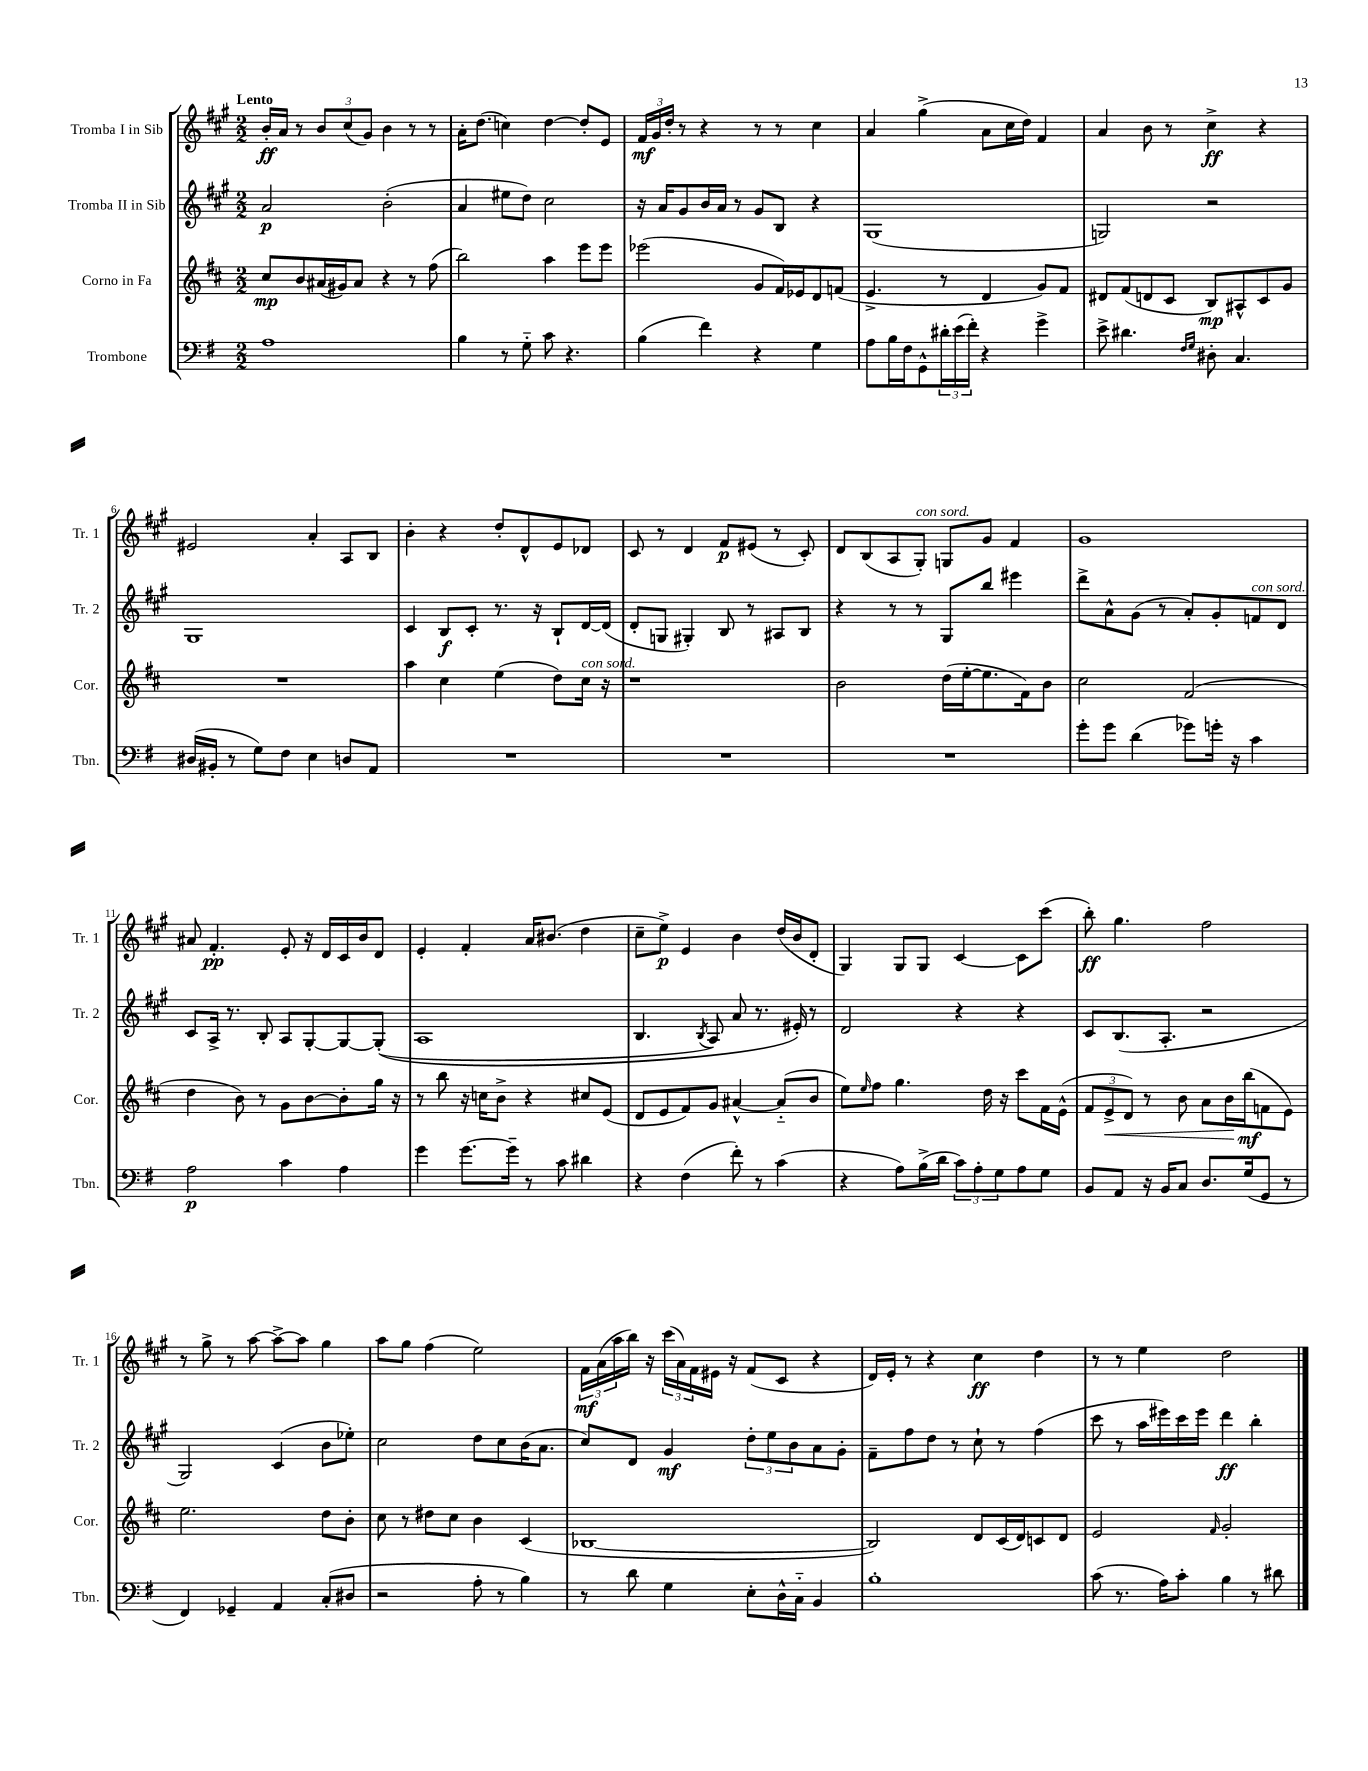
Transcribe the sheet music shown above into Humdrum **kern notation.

**kern	**dynam	**kern	**dynam	**kern	**dynam	**kern	**dynam
*part4	*part4	*part3	*part3	*part2	*part2	*part1	*part1
*staff4	*staff4	*staff3	*staff3	*staff2	*staff2	*staff1	*staff1
*I"Trombone	*	*I"Corno in Fa	*	*I"Tromba II in Sib	*	*I"Tromba I in Sib	*
*I'Tbn.	*	*I'Cor.	*	*I'Tr. 2	*	*I'Tr. 1	*
*clefF4	*	*clefG2	*	*clefG2	*	*clefG2	*
*k[f#]	*	*k[f#c#]	*	*k[f#c#g#]	*	*k[f#c#g#]	*
*M2/2	*	*M2/2	*	*M2/2	*	*M2/2	*
=1	=1	=1	=1	=1	=1	=1	=1
!	!	!	!	!	!	!LO:TX:a:B:t=Lento	!
1A	.	8cc#/L	mp	2a/	p	16b'/LL	ff
.	.	.	.	.	.	16a/JJ	.
.	.	8b/	.	.	.	8r	.
.	.	(16a#X/L	.	.	.	12b/L	.
.	.	16g#X/J)	.	.	.	.	.
.	.	.	.	.	.	(12cc#/	.
.	.	8a#/J	.	.	.	.	.
.	.	.	.	.	.	12g#/J)	.
.	.	4r	.	(2b'\	.	4b\	.
.	.	8r	.	.	.	8r	.
.	.	(8ff#\	.	.	.	8r	.
=2	=2	=2	=2	=2	=2	=2	=2
4B\	.	2bb\)	.	4a/	.	16a'\KL	.
.	.	.	.	.	.	(8.dd\J	.
8r	.	.	.	8ee#X\L	.	4ccn\)	.
8G\	.	.	.	8dd\J)	.	.	.
8c\	.	4aa\	.	2cc#\	.	[4dd\	.
4.r	.	.	.	.	.	.	.
.	.	8eee\L	.	.	.	8dd'/L]	.
.	.	8eee\J	.	.	.	8e/J	.
=3	=3	=3	=3	=3	=3	=3	=3
(4B\	.	(2eee-X\	.	16r	.	24f#/LL	mf
.	.	.	.	.	.	24g#/	.
.	.	.	.	16a/KL	.	.	.
.	.	.	.	.	.	24dd'/JJ	.
.	.	.	.	8g#/	.	8r	.
4f#\)	.	.	.	16b/L	.	4r	.
.	.	.	.	16a/JJ	.	.	.
.	.	.	.	8r	.	.	.
4r	.	8g/L	.	8g#/L	.	8r	.
.	.	16f#/L)	.	8B/J	.	8r	.
.	.	16e-X/J	.	.	.	.	.
4G\	.	8d/	.	4r	.	4cc#\	.
.	.	(8fn/J	.	.	.	.	.
=4	=4	=4	=4	=4	=4	=4	=4
8A\L	.	4.e^/	.	(1G#	.	4a/	.
16B\L	.	.	.	.	.	.	.
16F#\J	.	.	.	.	.	.	.
8GG^^\	.	.	.	.	.	(4gg#^\	.
24d#X'\L	.	8r	.	.	.	.	.
(24e\	.	.	.	.	.	.	.
24f#'\JJ)	.	.	.	.	.	.	.
4r	.	4d/	.	.	.	8a\L	.
.	.	.	.	.	.	16cc#\L	.
.	.	.	.	.	.	16dd\JJ)	.
4g^\	.	8g/L)	.	.	.	4f#/	.
.	.	8f#/J	.	.	.	.	.
=5	=5	=5	=5	=5	=5	=5	=5
8e^\	.	8d#X/L	.	2Gn/)	.	4a/	.
4.d#X\	.	(8f#/	.	.	.	.	.
.	.	8dn/	.	.	.	8b\	.
.	.	8c#/J	.	.	.	8r	.
16qqF#/LL	.	.	.	.	.	.	.
16qqG/JJ	.	.	.	.	.	.	.
8D#X'\	.	8B/L)	mp	2r	.	4cc#^\	ff
4.C/	.	8A#X^^/	.	.	.	.	.
.	.	8c#/	.	.	.	4r	.
.	.	8g/J	.	.	.	.	.
!!LO:LB:g=z
=6	=6	=6	=6	=6	=6	=6	=6
(16D#X/LL	.	1r	.	1G#	.	2e#X/	.
16BB#X'/JJ	.	.	.	.	.	.	.
8r	.	.	.	.	.	.	.
8G\L)	.	.	.	.	.	.	.
8F#\J	.	.	.	.	.	.	.
4E\	.	.	.	.	.	4a'/	.
8Dn/L	.	.	.	.	.	8A/L	.
8AA/J	.	.	.	.	.	8B/J	.
=7	=7	=7	=7	=7	=7	=7	=7
1r	.	4aa\	.	4c#/	.	4b'\	.
.	.	4cc#\	.	8B/L	f	4r	.
.	.	.	.	8c#'/J	.	.	.
.	.	(4ee\	.	8.r	.	8dd'/L	.
.	.	.	.	.	.	8d^^/	.
.	.	.	.	16r	.	.	.
.	.	8dd\L)	.	8B`/L	.	8e/	.
!	!	!LO:TX:a:i:t=con sord.	!	!	!	!	!
.	.	16cc#\Jk	.	[16d/L	.	8d-X/J	.
.	.	16r	.	(16d/JJ]	.	.	.
=8	=8	=8	=8	=8	=8	=8	=8
1r	.	1r	.	8d'/L	.	8c#/	.
.	.	.	.	8Gn/J	.	8r	.
.	.	.	.	4G#X'/)	.	4d/	.
.	.	.	.	8B/	.	8f#/L	p
.	.	.	.	8r	.	(8e#X/J	.
.	.	.	.	8A#X/L	.	8r	.
.	.	.	.	8B/J	.	8c#'/)	.
=9	=9	=9	=9	=9	=9	=9	=9
1r	.	2b\	.	4r	.	8d/L	.
.	.	.	.	.	.	(8B/	.
.	.	.	.	8r	.	8A/	.
!	!	!	!	!	!	!LO:TX:a:i:t=con sord.	!
.	.	.	.	8r	.	8G#'/J)	.
.	.	(16dd\LL	.	8G#/L	.	8Gn/L	.
.	.	[16ee'\J	.	.	.	.	.
.	.	8.ee\]	.	8bb/J	.	8g#/J	.
.	.	.	.	4eee#X\	.	4f#/	.
.	.	16f#\k)	.	.	.	.	.
.	.	8b\J	.	.	.	.	.
=10	=10	=10	=10	=10	=10	=10	=10
8g'\L	.	2cc#\	.	8ddd^\L	.	1g#	.
8g\J	.	.	.	8a^^\	.	.	.
(4d\	.	.	.	(8g#\J	.	.	.
.	.	.	.	8r	.	.	.
8g-X\L)	.	(2f#/	.	8a'/L)	.	.	.
16gn'\Jk	.	.	.	8g#'/	.	.	.
16r	.	.	.	.	.	.	.
!	!	!	!	!LO:TX:a:i:t=con sord.	!	!	!
4c\	.	.	.	8fn/	.	.	.
.	.	.	.	8d/J	.	.	.
!!LO:LB:g=z
=11	=11	=11	=11	=11	=11	=11	=11
2A\	p	4dd\	.	8c#/L	.	8a#X/	.
.	.	.	.	16A^/Jk	.	4.f#'/	pp
.	.	.	.	8.r	.	.	.
.	.	8b\)	.	.	.	.	.
.	.	8r	.	8B'/	.	.	.
4c\	.	8g\L	.	8A/L	.	8e'/	.
.	.	[8b\	.	[8G#'/	.	16r	.
.	.	.	.	.	.	16d/LL	.
4A\	.	8b'\]	.	8G#/_	.	16c#/	.
.	.	.	.	.	.	16b/J	.
.	.	16gg\Jk	.	((8G#'/J]	.	8d/J	.
.	.	16r	.	.	.	.	.
=12	=12	=12	=12	=12	=12	=12	=12
4g\	.	8r	.	1A	.	4e'/	.
.	.	8bb\	.	.	.	.	.
[8.g\L	.	16r	.	.	.	4f#'/	.
.	.	16ccn\KL	.	.	.	.	.
.	.	8b^\J	.	.	.	.	.
16g~\Jk]	.	.	.	.	.	.	.
8r	.	4r	.	.	.	16a/KL	.
.	.	.	.	.	.	(8.b#X/J	.
8c\	.	.	.	.	.	.	.
4d#X\	.	8cc#X/L	.	.	.	4dd\	.
.	.	(8e/J	.	.	.	.	.
=13	=13	=13	=13	=13	=13	=13	=13
4r	.	8d/L	.	4.B/	.	8cc#~\L	.
.	.	8e/	.	.	.	8ee^\J)	p
(4F#\	.	8f#/)	.	.	.	4e/	.
.	.	.	.	8qB/	.	.	.
.	.	8g/J	.	8A/)	.	.	.
8f#'\)	.	[4a#X^^/	.	8a/	.	4b\	.
8r	.	.	.	8.r	.	.	.
(4c\	.	(8a#/L]	.	.	.	(16dd/LL	.
.	.	.	.	16e#X'/)	.	16b/J	.
.	.	8b/J	.	8r	.	8d'/J	.
=14	=14	=14	=14	=14	=14	=14	=14
4r	.	8ee\L)	.	2d/	.	4G#/)	.
.	.	16qqee/	.	.	.	.	.
.	.	8ff#\J	.	.	.	.	.
8A\L)	.	4.gg\	.	.	.	8G#/L	.
(16B^\L	.	.	.	.	.	8G#/J	.
16d\JJ	.	.	.	.	.	.	.
12c\L)	.	.	.	4r	.	[4c#/	.
12A'\	.	.	.	.	.	.	.
.	.	16dd\	.	.	.	.	.
12G\	.	.	.	.	.	.	.
.	.	16r	.	.	.	.	.
8A\	.	8ccc#\L	.	4r	.	8c#\L]	.
8G\J	.	16f#\L	.	.	.	(8ccc#\J	.
.	.	(16e^^\JJ	.	.	.	.	.
=15	=15	=15	=15	=15	=15	=15	=15
8BB/L	.	12f#/L	.	8c#/L	.	8bb'\)	ff
!	!	!	!LO:HP:b	!	!	!	!
.	.	12e^/	<	.	.	.	.
8AA/J	.	.	.	(8.B/	.	4.gg#\	.
.	.	12d/J)	.	.	.	.	.
16r	.	8r	.	.	.	.	.
16BB/KL	.	.	.	8.A'/J	.	.	.
8C/J	.	8b\	.	.	.	.	.
8.D/L	.	8a\L	.	2r	.	2ff#\	.
.	.	16b\L	.	.	.	.	.
(16G/k	.	(16bb\J	[ mf	.	.	.	.
8GG/J	.	8fn\	.	.	.	.	.
8r	.	8e\J)	.	.	.	.	.
!!LO:LB:g=z
=16	=16	=16	=16	=16	=16	=16	=16
4FF#/)	.	2.ee\	.	2G#/)	.	8r	.
.	.	.	.	.	.	8gg#^\	.
4GG-X~/	.	.	.	.	.	8r	.
.	.	.	.	.	.	[8aa\	.
4AA/	.	.	.	(4c#/	.	8aa^\L_	.
.	.	.	.	.	.	8aa\J]	.
(8C'/L	.	8dd\L	.	8b\L	.	4gg#\	.
8D#X/J	.	8b'\J	.	8ee-X'\J)	.	.	.
=17	=17	=17	=17	=17	=17	=17	=17
2r	.	8cc#\	.	2cc#\	.	8aa\L	.
.	.	8r	.	.	.	8gg#\J	.
.	.	8dd#X\L	.	.	.	(4ff#\	.
.	.	8cc#\J	.	.	.	.	.
8A'\	.	4b\	.	8dd\L	.	2ee\)	.
8r	.	.	.	8cc#\	.	.	.
4B\)	.	(4c#/	.	(16b\K	.	.	.
.	.	.	.	8.a\J	.	.	.
=18	=18	=18	=18	=18	=18	=18	=18
8r	.	[1B-X	.	8cc#/L)	.	24f#\LL	mf
.	.	.	.	.	.	(24a\	.
.	.	.	.	.	.	24aa\	.
8d\	.	.	.	8d/J	.	16bb\JJ)	.
.	.	.	.	.	.	16r	.
4G\	.	.	.	4g#/	mf	(24ccc#\LL	.
.	.	.	.	.	.	24a\)	.
.	.	.	.	.	.	24f#\	.
.	.	.	.	.	.	16e#X\JJ	.
.	.	.	.	.	.	16r	.
8E'\L	.	.	.	12dd'\L	.	(8f#/L	.
.	.	.	.	12ee\	.	.	.
16D^^\L	.	.	.	.	.	8c#/J	.
.	.	.	.	12b\	.	.	.
16C\JJ	.	.	.	.	.	.	.
4BB/	.	.	.	8a\	.	4r	.
.	.	.	.	8g#'\J	.	.	.
=19	=19	=19	=19	=19	=19	=19	=19
1B'	.	2B-/])	.	8f#~\L	.	16d/LL)	.
.	.	.	.	.	.	16e'/JJ	.
.	.	.	.	8ff#\	.	8r	.
.	.	.	.	8dd\J	.	4r	.
.	.	.	.	8r	.	.	.
.	.	8d/L	.	8cc#`\	.	4cc#\	ff
.	.	(16c#/L	.	8r	.	.	.
.	.	16d/J)	.	.	.	.	.
.	.	8cn/	.	(4ff#\	.	4dd\	.
.	.	8d/J	.	.	.	.	.
=20	=20	=20	=20	=20	=20	=20	=20
(8c\	.	2e/	.	8ccc#\	.	8r	.
8.r	.	.	.	8r	.	8r	.
.	.	.	.	16aa\LL	.	4ee\	.
16A\KL)	.	.	.	16eee#X\)	.	.	.
8c'\J	.	.	.	16ccc#\	.	.	.
.	.	.	.	16eee#\JJ	.	.	.
.	.	16qqf#/	.	.	.	.	.
4B\	.	2g'/	.	4ddd\	ff	2dd\	.
8r	.	.	.	4bb'\	.	.	.
8d#X\	.	.	.	.	.	.	.
==	==	==	==	==	==	==	==
*-	*-	*-	*-	*-	*-	*-	*-
